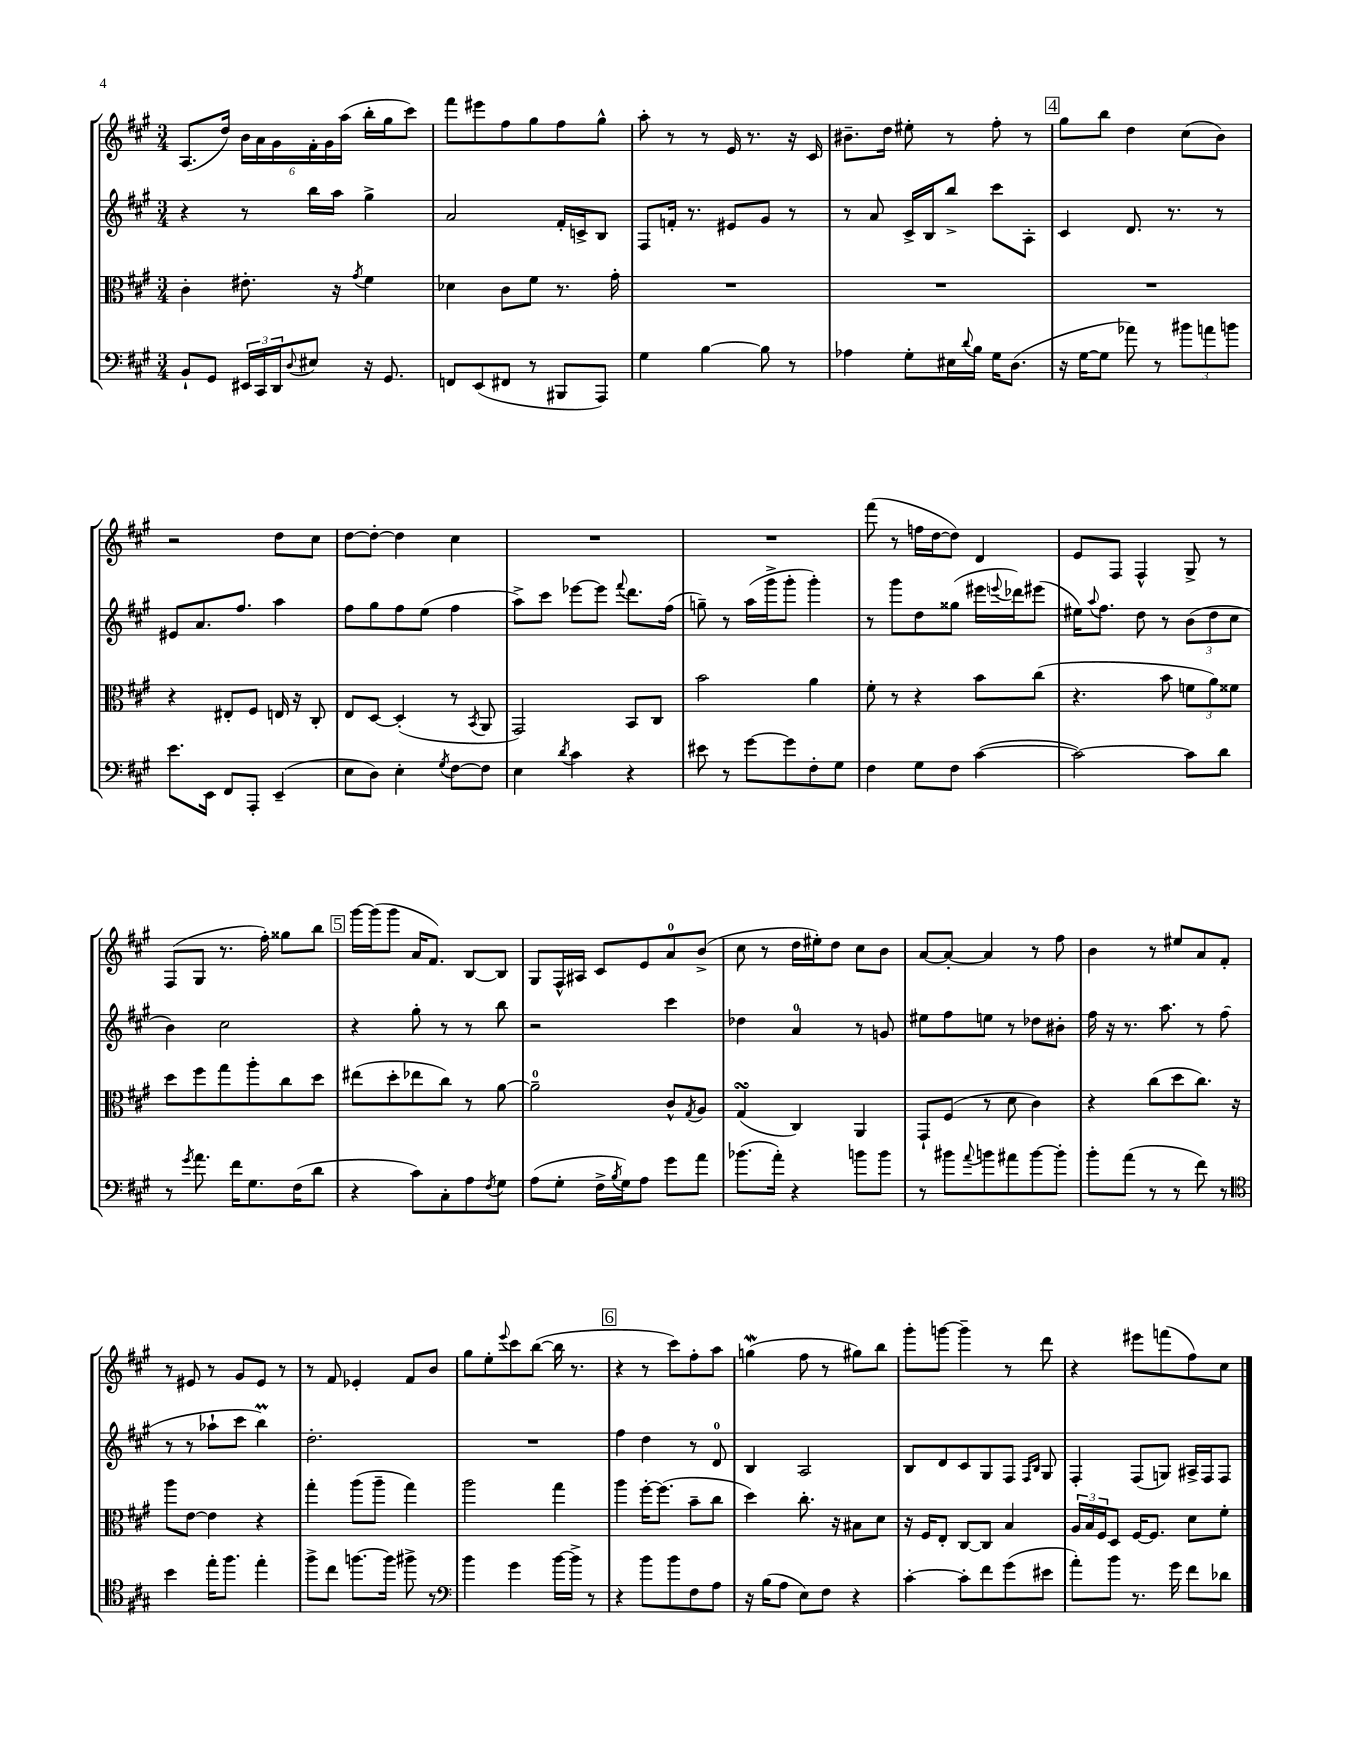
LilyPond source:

<<
\new StaffGroup <<
\new Staff = "s0" {
    \clef treble \key a \major \numericTimeSignature \time 3/4
    a8.( d''16) \tuplet 6/4 { b'16 a'16 gis'16 fis'16-. gis'16 a''16( } b''16-. gis''16 cis'''8) |
    fis'''8 eis'''8 fis''8 gis''8 fis''8 gis''8-^ |
    a''8-. r8 r8 e'16 r8. r16 cis'16 |
    bis'8.-- d''16 eis''8-. r8 fis''8-. r8 |
    \mark \markup { \box "4" } gis''8 b''8 d''4 cis''8( b'8) |
    r2 d''8 cis''8 |
    d''8~ d''8~-. d''4 cis''4 |
    R2. |
    R2. |
    fis'''8( r8 f''16 d''16~ d''8) d'4 |
    e'8 fis8 fis4-^ gis8-> r8 |
    fis8( gis8 r8. fis''16-.) gisis''8 b''8 |
    \mark \markup { \box "5" } gis'''16~ gis'''16( gis'''8 a'16 fis'8.) b8~ b8 |
    gis8 fis16-^ ais16 cis'8 e'8 a'8-0 b'8->( |
    cis''8 r8 d''16 eis''16-.) d''8 cis''8 b'8 |
    a'8~ a'8~-. a'4 r8 fis''8 |
    b'4 r8 eis''8 a'8 fis'8-. |
    r8 eis'8 r8 gis'8 eis'8 r8 |
    r8 fis'8 ees'4-. fis'8 b'8 |
    gis''8 e''8-. \appoggiatura { e'''8 } cis'''8 b''8~( b''16 r8. |
    \mark \markup { \box "6" } r4 r8 cis'''8) fis''8-. a''8 |
    g''4\mordent( fis''8 r8 gis''8) b''8 |
    gis'''8-. g'''8~ g'''4-- r8 d'''8 |
    r4 eis'''8 f'''8( fis''8) cis''8 \bar "|." |
}
\new Staff = "s1" {
    \clef treble \key a \major \numericTimeSignature \time 3/4
    r4 r8 b''16 a''16 gis''4-> |
    a'2 fis'16-. c'16-> b8 |
    fis8 f'16-. r8. eis'8 gis'8 r8 |
    r8 a'8 cis'16-> b16 b''8-> cis'''8 a8-. |
    \mark \markup { \box "4" } cis'4 d'8. r8. r8 |
    eis'8 a'8. fis''8. a''4 |
    fis''8 gis''8 fis''8 e''8( fis''4 |
    a''8->) cis'''8 ees'''8~ ees'''8 \appoggiatura { fis'''8 } d'''8. fis''16( |
    g''8--) r8 a''16( gis'''16-> gis'''8-. gis'''4-.) |
    r8 gis'''8 d''8 gisis''8( eis'''16 \appoggiatura { e'''8 } des'''16) eis'''8( |
    eis''16) \appoggiatura { a''8 } fis''8. d''8 r8 \tuplet 3/2 { b'8( d''8 cis''8 } |
    b'4) cis''2 |
    \mark \markup { \box "5" } r4 gis''8-. r8 r8 b''8 |
    r2 cis'''4 |
    des''4 a'4-0 r8 g'8 |
    eis''8 fis''8 e''8 r8 des''8 bis'8-. |
    fis''16 r16 r8. a''8. r8 fis''8( |
    r8 r8 aes''8-! cis'''8 b''4\prall) |
    d''2.-. |
    R2. |
    \mark \markup { \box "6" } fis''4 d''4 r8 d'8-0 |
    b4 a2 |
    b8 d'8 cis'8 gis8 fis8 \grace { fis16 b16 } gis8 |
    fis4-. fis8( g8) ais16-> fis16 fis8 \bar "|." |
}
\new Staff = "s2" {
    \clef alto \key a \major \numericTimeSignature \time 3/4
    cis'4-. eis'8.-. r16 \acciaccatura { gis'8 } fis'4 |
    des'4 cis'8 fis'8 r8. gis'16-. |
    R2. |
    R2. |
    \mark \markup { \box "4" } R2. |
    r4 eis8-. fis8 e16 r16 cis8-. |
    e8 d8~ d4-.( r8 \acciaccatura { b,8 } a,8 |
    gis,2) b,8 cis8 |
    b'2 a'4 |
    fis'8-. r8 r4 b'8 cis''8( |
    r4. b'8 \tuplet 3/2 { f'8 a'8) fisis'8 } |
    d''8 fis''8 gis''8 a''8-. cis''8 d''8 |
    \mark \markup { \box "5" } eis''8( d''8-. ees''8 cis''8) r8 a'8~ |
    a'2-0-- cis'8-^ \acciaccatura { gis8 } a8 |
    gis4\turn( cis4) a,4 |
    gis,8-! fis8( r8 d'8 cis'4) |
    r4 cis''8( d''8 cis''8.) r16 |
    a''8 e'8~ e'4 r4 |
    gis''4-. a''8( a''8-- gis''4) |
    a''2 gis''4 |
    \mark \markup { \box "6" } a''4 fis''16~-. fis''8.( b'8-- cis''8 |
    d''4) cis''8.-. r16 bis8 d'8 |
    r16 fis16 e8-. cis8~ cis8 b4 |
    \tuplet 3/2 { a16 b16 fis16 } d8 fis16~ fis8. d'8 fis'8-. \bar "|." |
}
\new Staff = "s3" {
    \clef bass \key a \major \numericTimeSignature \time 3/4
    b,8-! gis,8 \tuplet 3/2 { eis,16 cis,16 d,16 } \appoggiatura { d8 } eis8 r16 gis,8. |
    f,8 e,8( fis,8 r8 bis,,8 a,,8) |
    gis4 b4~ b8 r8 |
    aes4 gis8-. eis16 \appoggiatura { d'8 } b16 gis16 d8.( |
    \mark \markup { \box "4" } r16 gis16~ gis8 aes'8) r8 \tuplet 3/2 { bis'8 a'8 b'8 } |
    e'8. e,16 fis,8 a,,8-. e,4--( |
    e8 d8) e4-. \acciaccatura { gis8 } fis8~ fis8 |
    e4 \acciaccatura { d'8 } cis'4 r4 |
    eis'8 r8 gis'8~ gis'8 fis8-. gis8 |
    fis4 gis8 fis8 cis'4~( |
    cis'2~) cis'8 d'8 |
    r8 \acciaccatura { gis'8 } a'8. fis'16 gis8. fis16( d'8 |
    \mark \markup { \box "5" } r4 cis'8) cis8-. a8 \acciaccatura { fis8 } gis8 |
    a8( gis8-. fis16-> \acciaccatura { b8 } gis16) a8 gis'8 a'8 |
    bes'8.( a'16-.) r4 b'8 b'8 |
    r8 bis'8 \appoggiatura { a'8 } b'8 ais'8 b'8~ b'8-. |
    b'8-. a'8( r8 r8 fis'8) r8 |
    \clef tenor b'4 e''16-. fis''8. e''4-. |
    fis''8-> cis''8 f''8.~ f''16 fis''8-> r8 |
    \clef bass b'4 gis'4 b'16~ b'16-> r8 |
    \mark \markup { \box "6" } r4 b'8 b'8 fis8 a8 |
    r16 b16( a8 e8) fis8 r4 |
    cis'4~-. cis'8-. fis'8 gis'8( eis'8 |
    a'8-.) b'8 r8. gis'16 fis'8 des'8 \bar "|." |
}
>>
>>
\layout { \context { \Score \remove "Bar_number_engraver" } }
